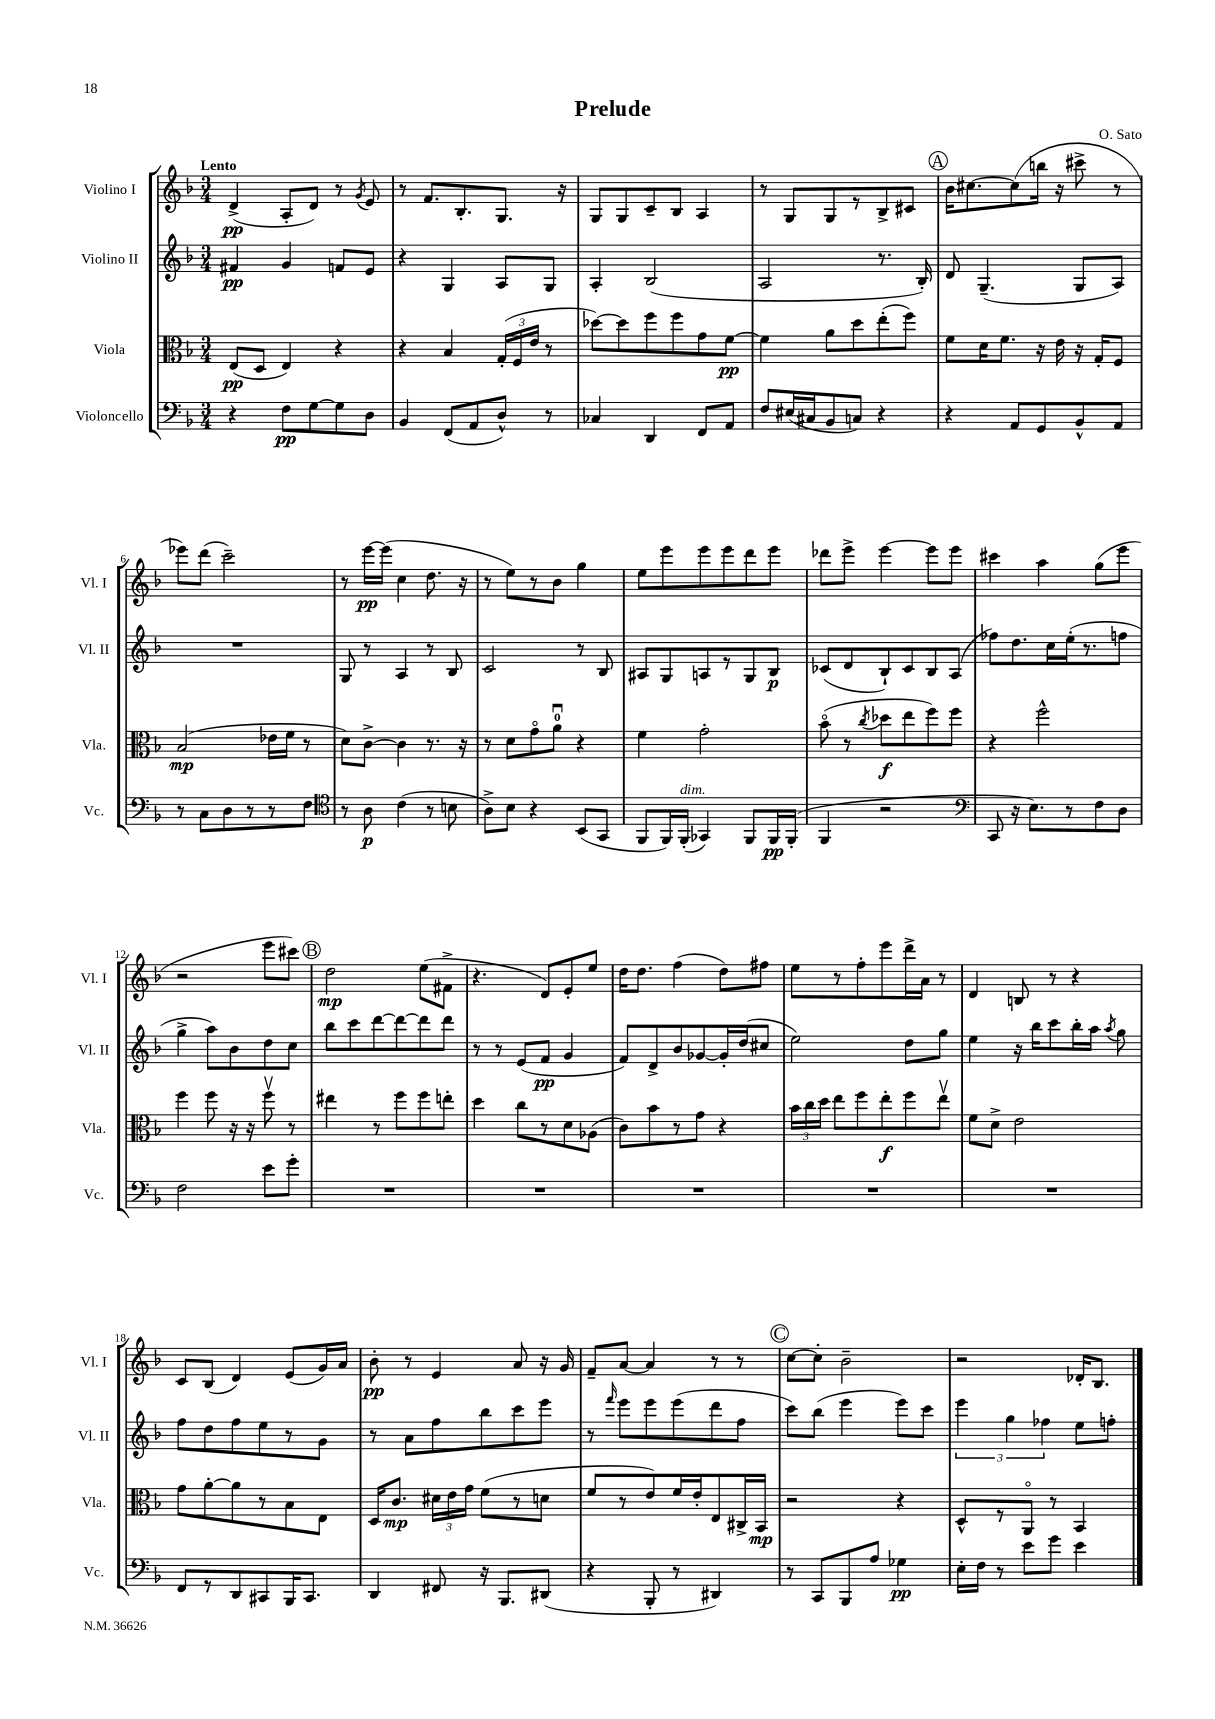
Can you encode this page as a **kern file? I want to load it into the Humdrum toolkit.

**kern	**dynam	**kern	**dynam	**kern	**dynam	**kern	**dynam
*part4	*part4	*part3	*part3	*part2	*part2	*part1	*part1
*staff4	*staff4	*staff3	*staff3	*staff2	*staff2	*staff1	*staff1
*I"Violoncello	*	*I"Viola	*	*I"Violino II	*	*I"Violino I	*
*I'Vc.	*	*I'Vla.	*	*I'Vl. II	*	*I'Vl. I	*
*clefF4	*	*clefC3	*	*clefG2	*	*clefG2	*
*k[b-]	*	*k[b-]	*	*k[b-]	*	*k[b-]	*
*M3/4	*	*M3/4	*	*M3/4	*	*M3/4	*
=1	=1	=1	=1	=1	=1	=1	=1
!	!	!	!	!	!	!LO:TX:a:B:t=Lento	!
4r	.	(8E/L	pp	4f#X/	pp	(4d^/	pp
.	.	8D/J	.	.	.	.	.
8F\L	pp	4E/)	.	4g/	.	8A'/L	.
[8G\	.	.	.	.	.	8d/J)	.
8G\]	.	4r	.	8fn/L	.	8r	.
.	.	.	.	.	.	8qg/	.
8D\J	.	.	.	8e/J	.	8e/	.
=2	=2	=2	=2	=2	=2	=2	=2
4BB-/	.	4r	.	4r	.	8r	.
.	.	.	.	.	.	8.f/L	.
(8FF/L	.	4B-/	.	4G/	.	.	.
.	.	.	.	.	.	8.B-'/	.
8AA/	.	.	.	.	.	.	.
8D^^/J)	.	(24G'/LL	.	8A/L	.	8.G/J	.
.	.	24F/	.	.	.	.	.
.	.	24e/JJ	.	.	.	.	.
8r	.	8r	.	8G/J	.	.	.
.	.	.	.	.	.	16r	.
=3	=3	=3	=3	=3	=3	=3	=3
4C-X/	.	[8dd-X\L)	.	4A'/	.	8G/L	.
.	.	8dd-\]	.	.	.	8G/	.
4DD/	.	8ff\	.	(2B-/	.	8c~/	.
.	.	8ff\	.	.	.	8B-/J	.
8FF/L	.	8g\	.	.	.	4A/	.
8AA/J	.	[8f\J	pp	.	.	.	.
=4	=4	=4	=4	=4	=4	=4	=4
8F/L	.	4f\]	.	2A/	.	8r	.
(16E#X/L	.	.	.	.	.	8G/L	.
16C#X/J	.	.	.	.	.	.	.
8BB-/	.	8a\L	.	.	.	8G/	.
8Cn/J)	.	8dd\	.	.	.	8r	.
4r	.	(8ee'\	.	8.r	.	8B-^/	.
.	.	8ff\J)	.	.	.	8c#X/J	.
.	.	.	.	16B-'/)	.	.	.
!!LO:REH:place=s1:t=A
=5	=5	=5	=5	=5	=5	=5	=5
4r	.	8f\L	.	8d/	.	16b-\KL	.
.	.	.	.	.	.	[8.cc#X\	.
.	.	16d\K	.	(4.G~/	.	.	.
.	.	8.f\J	.	.	.	.	.
8AA/L	.	.	.	.	.	(8cc#\]	.
8GG/	.	16r	.	.	.	16bbn\Jk	.
.	.	16e\	.	.	.	16r	.
8BB-^^/	.	16r	.	8G/L	.	8ccc#X^\	.
.	.	16G'/KL	.	.	.	.	.
8AA/J	.	8F/J	.	8A/J)	.	8r	.
!!LO:LB:g=z
=6	=6	=6	=6	=6	=6	=6	=6
8r	.	(2B-/	mp	2.r	.	8eee-X\L)	.
8C\L	.	.	.	.	.	(8ddd\J	.
8D\	.	.	.	.	.	2ccc~\)	.
8r	.	.	.	.	.	.	.
8r	.	16e-X\LL	.	.	.	.	.
.	.	16f\JJ	.	.	.	.	.
8F\J	.	8r	.	.	.	.	.
=7	=7	=7	=7	=7	=7	=7	=7
*clefC4	*	*	*	*	*	*	*
8r	.	8d\L)	.	8G/	.	8r	.
8A\	p	[8c^\J	.	8r	.	[16eee\LL	pp
.	.	.	.	.	.	(16eee\JJ]	.
(4c\	.	4c\]	.	4A/	.	4cc\	.
8r	.	8.r	.	8r	.	8.dd\	.
8Bn\	.	.	.	8B-/	.	.	.
.	.	16r	.	.	.	16r	.
=8	=8	=8	=8	=8	=8	=8	=8
8A^\L)	.	8r	.	2c/	.	8r	.
8B-\J	.	8d\L	.	.	.	8ee\L)	.
4r	.	8g\	.	.	.	8r	.
.	.	8au\J	.	.	.	8b-\J	.
(8BB-/L	.	4r	.	8r	.	4gg\	.
8GG/J	.	.	.	8B-/	.	.	.
=9	=9	=9	=9	=9	=9	=9	=9
8FF/L	.	4f\	.	8A#X/L	.	8ee\L	.
16FF/L)	.	.	.	8G/	.	8eee\	.
!LO:TX:a:i:t=dim.	!	!	!	!	!	!	!
(16FF'/JJ	.	.	.	.	.	.	.
4GG-X/)	.	2g'\	.	8An/	.	8eee\	.
.	.	.	.	8r	.	8eee\	.
8FF/L	.	.	.	8G/	.	8ddd\	.
16FF/L	pp	.	.	8B-/J	p	8eee\J	.
(16FF'/JJ	.	.	.	.	.	.	.
=10	=10	=10	=10	=10	=10	=10	=10
4FF/	.	(8b-\	.	(8c-X/L	.	8ddd-X\L	.
.	.	8r	.	8d/	.	8eee^\J	.
.	.	8qcc/	.	.	.	.	.
2r	.	8dd-X\L	f	8B-`/)	.	[4eee\	.
.	.	8ee\	.	8c-/	.	.	.
.	.	8ff\)	.	8B-/	.	8eee\L]	.
.	.	8ff\J	.	(8A/J	.	8eee\J	.
=11	=11	=11	=11	=11	=11	=11	=11
*clefF4	*	*	*	*	*	*	*
8CC/	.	4r	.	8ff-X\L)	.	4ccc#X\	.
16r	.	.	.	8.dd\	.	.	.
8.E\L)	.	.	.	.	.	.	.
.	.	2ff^^\	.	.	.	4aa\	.
.	.	.	.	16cc\L	.	.	.
8r	.	.	.	(16ee'\J	.	.	.
.	.	.	.	8.r	.	.	.
8F\	.	.	.	.	.	(8gg\L	.
8D\J	.	.	.	8ffn\J	.	8eee\J	.
!!LO:LB:g=z
=12	=12	=12	=12	=12	=12	=12	=12
2F\	.	4ff\	.	4gg^\	.	2r	.
.	.	8ff\	.	8aa\L)	.	.	.
.	.	16r	.	8b-\	.	.	.
.	.	16r	.	.	.	.	.
8e\L	.	8ffv\	.	8dd\	.	8eee\L	.
8g'\J	.	8r	.	8cc\J	.	8ccc#X\J)	.
!!LO:REH:place=s1:t=B
=13	=13	=13	=13	=13	=13	=13	=13
2.r	.	4ee#X\	.	8bb-\L	.	2dd\	mp
.	.	.	.	8ccc\	.	.	.
.	.	8r	.	[8ddd\	.	.	.
.	.	8ff\L	.	8ddd\_	.	.	.
.	.	8ff\	.	8ddd\]	.	(8ee\L	.
.	.	8een'\J	.	8ddd\J	.	8f#X^\J	.
=14	=14	=14	=14	=14	=14	=14	=14
2.r	.	4dd\	.	8r	.	4.r	.
.	.	.	.	8r	.	.	.
.	.	8cc\L	.	(8e/L	.	.	.
.	.	8r	.	8f/J	pp	8d/L)	.
.	.	8d\	.	4g/	.	8e'/	.
.	.	(8A-X\J	.	.	.	8ee/J	.
=15	=15	=15	=15	=15	=15	=15	=15
2.r	.	8c\L)	.	8f/L)	.	16dd\KL	.
.	.	.	.	.	.	8.dd\J	.
.	.	8b-\	.	8d^/	.	.	.
.	.	8r	.	8b-/	.	(4ff\	.
.	.	8g\J	.	[8g-X/	.	.	.
.	.	4r	.	16g-'/L]	.	8dd\L)	.
.	.	.	.	(16dd/J	.	.	.
.	.	.	.	8cc#X/J	.	8ff#X\J	.
=16	=16	=16	=16	=16	=16	=16	=16
2.r	.	24b-\LL	.	2ee\)	.	8ee\L	.
.	.	24cc\	.	.	.	.	.
.	.	24dd\JJ	.	.	.	.	.
.	.	8ee\L	.	.	.	8r	.
.	.	8ff\	.	.	.	8ff'\	.
.	.	8ee'\	f	.	.	8eee\	.
.	.	8ff\	.	8dd\L	.	16ddd^\L	.
.	.	.	.	.	.	16a\JJ	.
.	.	8eev\J	.	8gg\J	.	8r	.
=17	=17	=17	=17	=17	=17	=17	=17
2.r	.	8f\L	.	4ee\	.	4d/	.
.	.	8d^\J	.	.	.	.	.
.	.	2e\	.	16r	.	8Bn/	.
.	.	.	.	16bb-\KL	.	.	.
.	.	.	.	8ccc\	.	8r	.
.	.	.	.	16bb-'\L	.	4r	.
.	.	.	.	16aa\JJ	.	.	.
.	.	.	.	8qaa/	.	.	.
.	.	.	.	8gg\	.	.	.
!!LO:LB:g=z
=18	=18	=18	=18	=18	=18	=18	=18
8FF/L	.	8g\L	.	8ff\L	.	8c/L	.
8r	.	[8a'\	.	8dd\	.	(8B-/J	.
8DD/	.	8a\]	.	8ff\	.	4d/)	.
8CC#X/	.	8r	.	8ee\	.	.	.
16BBB-/K	.	8B-\	.	8r	.	(8e/L	.
8.CC#/J	.	.	.	.	.	.	.
.	.	8E\J	.	8g\J	.	16g/L)	.
.	.	.	.	.	.	16a/JJ	.
=19	=19	=19	=19	=19	=19	=19	=19
4DD/	.	16D/KL	.	8r	.	8b-'\	pp
.	.	8.c/J	mp	.	.	.	.
.	.	.	.	8a\L	.	8r	.
8FF#X/	.	24d#X\LL	.	8ff\	.	4e/	.
.	.	24e\	.	.	.	.	.
.	.	24g\JJ	.	.	.	.	.
16r	.	(8f\L	.	8bb-\	.	.	.
8.BBB-/L	.	.	.	.	.	.	.
.	.	8r	.	8ccc\	.	8a/	.
(8DD#X/J	.	8dn\J	.	8eee\J	.	16r	.
.	.	.	.	.	.	16g/	.
=20	=20	=20	=20	=20	=20	=20	=20
4r	.	8f/L	.	8r	.	8f~/L	.
.	.	.	.	16qqfff/	.	.	.
.	.	8r	.	8eee\L	.	[8a/J	.
8BBB-'/	.	8e/)	.	8eee\	.	4a/]	.
8r	.	16f/L	.	(8eee\	.	.	.
.	.	16e'/J	.	.	.	.	.
4DD#X/)	.	8E/	.	8ddd\	.	8r	.
.	.	16C#X^/L	.	8ff\J	.	8r	.
.	.	16BB-/JJ	mp	.	.	.	.
!!LO:REH:place=s1:t=C
=21	=21	=21	=21	=21	=21	=21	=21
8r	.	2r	.	8ccc\L)	.	[8cc\L	.
8CC/L	.	.	.	(8bb-\J	.	8cc'\J]	.
8BBB-/	.	.	.	4eee\	.	2b-~\	.
8A/J	.	.	.	.	.	.	.
4G-X\	pp	4r	.	8eee\L)	.	.	.
.	.	.	.	8ccc\J	.	.	.
=22	=22	=22	=22	=22	=22	=22	=22
16E'\LL	.	8D^^/L	.	6eee\	.	2r	.
16F\JJ	.	.	.	.	.	.	.
8r	.	8r	.	.	.	.	.
.	.	.	.	6gg\	.	.	.
8e\L	.	8AA/J	.	.	.	.	.
.	.	.	.	6ff-X\	.	.	.
8g\J	.	8r	.	.	.	.	.
4e\	.	4BB-/	.	8ee\L	.	16d-X'/KL	.
.	.	.	.	.	.	8.B-/J	.
.	.	.	.	8ffn'\J	.	.	.
==	==	==	==	==	==	==	==
*-	*-	*-	*-	*-	*-	*-	*-
